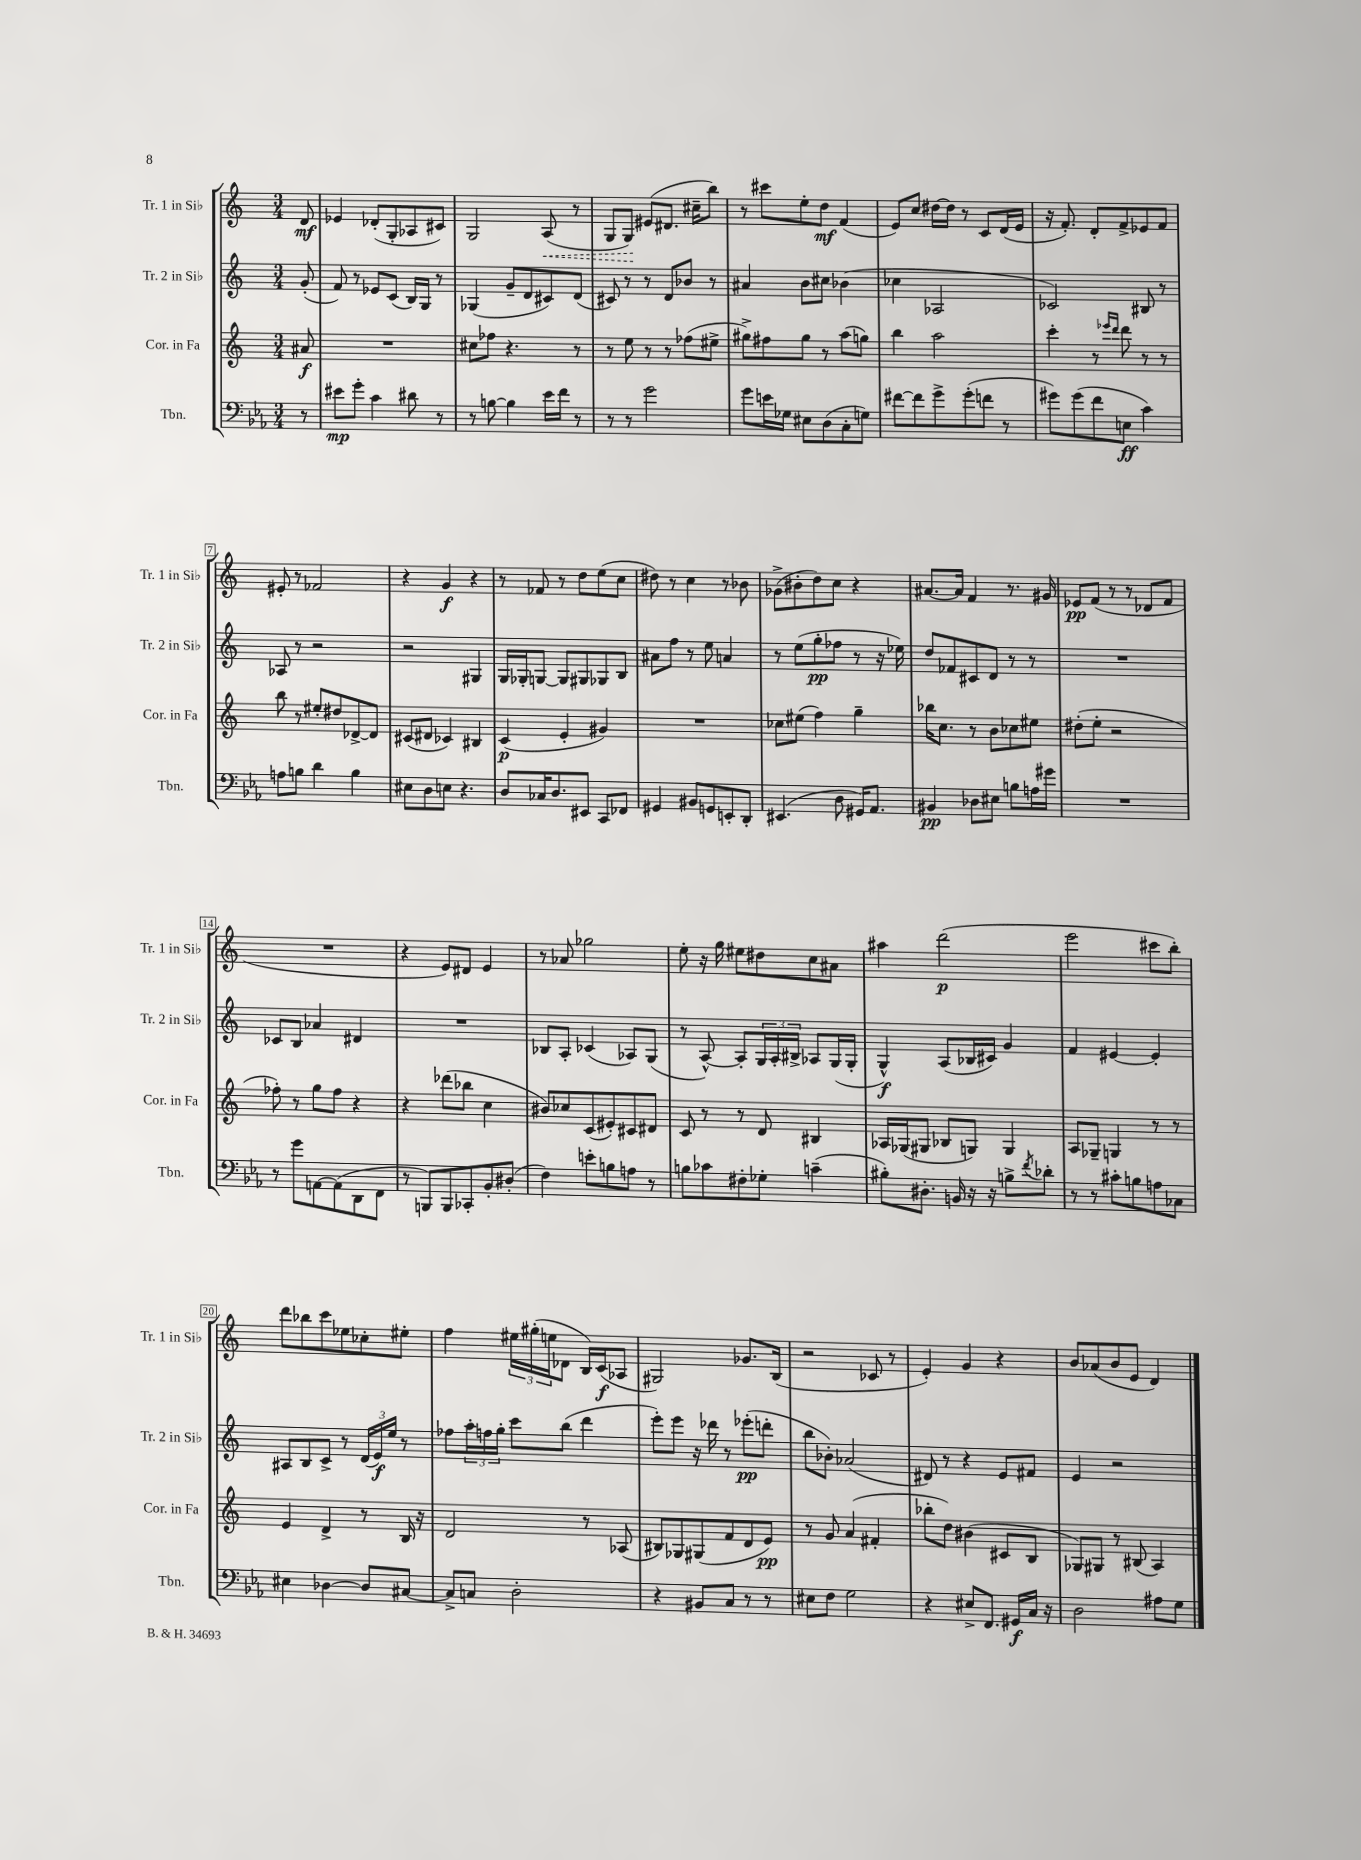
<<
\new StaffGroup <<
\new Staff = "s0" \with { instrumentName = "Tr. 1 in Sib" shortInstrumentName = "Tr. 1 in Sib" } {
    \clef treble \key c \major \numericTimeSignature \time 3/4 \partial 8
    d'8\mf |
    ees'4 des'8-.( g8-. aes8 cis'8) |
    g2 \once \override Hairpin.style = #'dashed-line a8\<( r8 |
    g8 g8\!) eis'8( dis'8. cis''16-- b''8) |
    r8 cis'''8 e''8-. d''8\mf f'4( |
    e'8) c''8 dis''16~ dis''16 r8 c'8 d'16( e'16 |
    r16 f'8.-.) d'8-. f'8-> ees'8 f'8 |
    eis'8-. r8 fes'2 |
    r4 g'4\f r4 |
    r8 fes'8 r8 d''8 e''8( c''8 |
    dis''8) r8 c''4 r8 bes'8 |
    ges'8->( bis'8-. d''8) c''8 r4 |
    ais'8.~ ais'16 f'4 r8. gis'16 |
    ees'8\pp f'8( r8 r8 des'8 f'8 |
    R2. |
    r4 e'8) dis'8 e'4 |
    r8 aes'8 ges''2 |
    e''8-. r16 g''16 eis''8 dis''8 c''8 ais'8 |
    ais''4 d'''2\p( |
    e'''2 cis'''8 b''8-.) |
    d'''8 bes''8 c'''8 ees''8 ces''8-. eis''8-. |
    f''4 \tuplet 3/2 { eis''16 gis''16-.( e''16 } des'8 b16) c'16\f( aes8 |
    gis2) ges'8. b16( |
    r2 ces'8 r8 |
    e'4-.) g'4 r4 |
    b'8 aes'8( b'8 e'8 d'4) \bar "|." |
}
\new Staff = "s1" \with { instrumentName = "Tr. 2 in Sib" shortInstrumentName = "Tr. 2 in Sib" } {
    \clef treble \key c \major \numericTimeSignature \time 3/4 \partial 8
    g'8-.( |
    f'8) r8 ees'8 c'8( b16) g16 r8 |
    ges4( g'8-- d'8 cis'8) d'8( |
    cis'8) r8 r8 d'8 bes'8 r8 |
    ais'4 b'8 cis''8 bes'4( |
    ces''4 aes2 |
    ces'2) bis8 r8 |
    aes8 r8 r2 |
    r2 gis4 |
    g16 ges16-. g8~ g8 gis8 ges8 b8 |
    ais'8 f''8 r8 e''8 a'4 |
    r8 e''8( g''8-.\pp fes''8 r8 r16 ees''16) |
    d''8 fes'8 cis'8 d'8 r8 r8 |
    R2. |
    ces'8 b8 aes'4 dis'4 |
    R2. |
    bes8 a8-. ces'4( aes8) g8( |
    r8 a8~-^) a8-. \tuplet 3/2 { g16 a16-. bis16-> } aes8 g16( g16-. |
    g4-^\f) a8( bes16 cis'16) g'4 |
    f'4 eis'4~ eis'4-. |
    ais8 b8 c'8-> r8 \tuplet 3/2 { d'16( e'16\f) e''16 } r8 |
    fes''8 \tuplet 3/2 { a''16-. f''16 g''16-. } c'''8 b''8( d'''4 |
    e'''8-.) e'''8 r16 des'''16 r8 ees'''8-.\pp( d'''8-. |
    b''8 bes'8-.) aes'2( |
    dis'8) r8 r4 e'8 fis'8 |
    e'4 r2 \bar "|." |
}
\new Staff = "s2" \with { instrumentName = "Cor. in Fa" shortInstrumentName = "Cor. in Fa" } {
    \clef treble \key c \major \numericTimeSignature \time 3/4 \partial 8
    ais'8\f |
    R2. |
    cis''8 fes''8 r4. r8 |
    r8 e''8 r8 r8 fes''8( eis''8-> |
    gis''8->) fis''8 gis''8 r8 a''8( g''8) |
    b''4 a''2 |
    c'''4-. r8 \grace { ees'''16 d'''16 } d'''8 r8 r8 |
    b''8 r8 eis''8-. dis''8 des'8~-> des'8 |
    cis'8( dis'8 ces'4) bis4 |
    c'4\p( e'4-. gis'4) |
    R2. |
    ces''8 eis''8( f''4) g''4-- |
    bes''16 c''8. r8 b'8 ces''8 eis''8 |
    dis''8-.( e''8-. r2 |
    fes''8-.) r8 g''8 fes''8 r4 |
    r4 des'''8( bes''8 c''4 |
    bis'8) ces''8 c'8( eis'8-.) cis'8 dis'8 |
    c'8 r8 r8 d'8 bis4 |
    aes16 ges16( gis8 bes8 g8) g4 |
    a8 ges8-- g4 r8 r8 |
    e'4 d'4-> r8 b16 r16 |
    d'2 r8 aes8( |
    bis8) ges8 gis8( f'8 d'8 e'8\pp) |
    r8 g'8 a'4( fis'4-. |
    bes''8-. d''8) bis'4( cis'8 b8 |
    ges8) gis8 r8 bis8( a4) \bar "|." |
}
\new Staff = "s3" \with { instrumentName = "Tbn." shortInstrumentName = "Tbn." } {
    \clef bass \key ees \major \numericTimeSignature \time 3/4 \partial 8
    r8 |
    eis'8\mp g'8-. c'4 dis'8 r8 |
    r8 b8~ b4 ees'16 f'16 r8 |
    r8 r8 g'2 |
    g'8 e'16 ges16 eis8 d8( c8-. g8) |
    fis'8~ fis'8 g'8-> g'8-.( f'8 r8 |
    gis'8) gis'8( f'8 e8\ff c'4) |
    a8 b8 d'4 b4 |
    eis8 d8 e8 r4. |
    d8 ces16 d8. eis,8 c,8 fes,8 |
    gis,4 bis,8 g,8 e,8-. d,8-. |
    eis,4.( d8 gis,16) aes,8. |
    bis,4\pp des8 eis8 b8 a16 gis'16 |
    R2. |
    r8 g'8 a,8~ a,8( d,8 f,8 |
    r8 b,,8) b,,8 ces,8-. bes,8-. dis8-.( |
    f4) e'8-. b8 a8 r8 |
    b8 ces'8 fis8-. ges8-. c'4--( |
    bis8-.) dis8.-. b,16 r16 r16 b8-> \acciaccatura { f'8 } des'8-. |
    r8 r8 cis'8-. b8 a8 ces8 |
    eis4 des4~ des8 cis8~ |
    cis8-> c8 d2-. |
    r4 bis,8 c8 r8 r8 |
    eis8 f8 g2 |
    r4 eis8-> f,8. gis,16\f c16 r16 |
    d2 ais8 g8 \bar "|." |
}
>>
>>
\layout { \context { \Score \override BarNumber.stencil = #(make-stencil-boxer 0.1 0.3 ly:text-interface::print) } }
